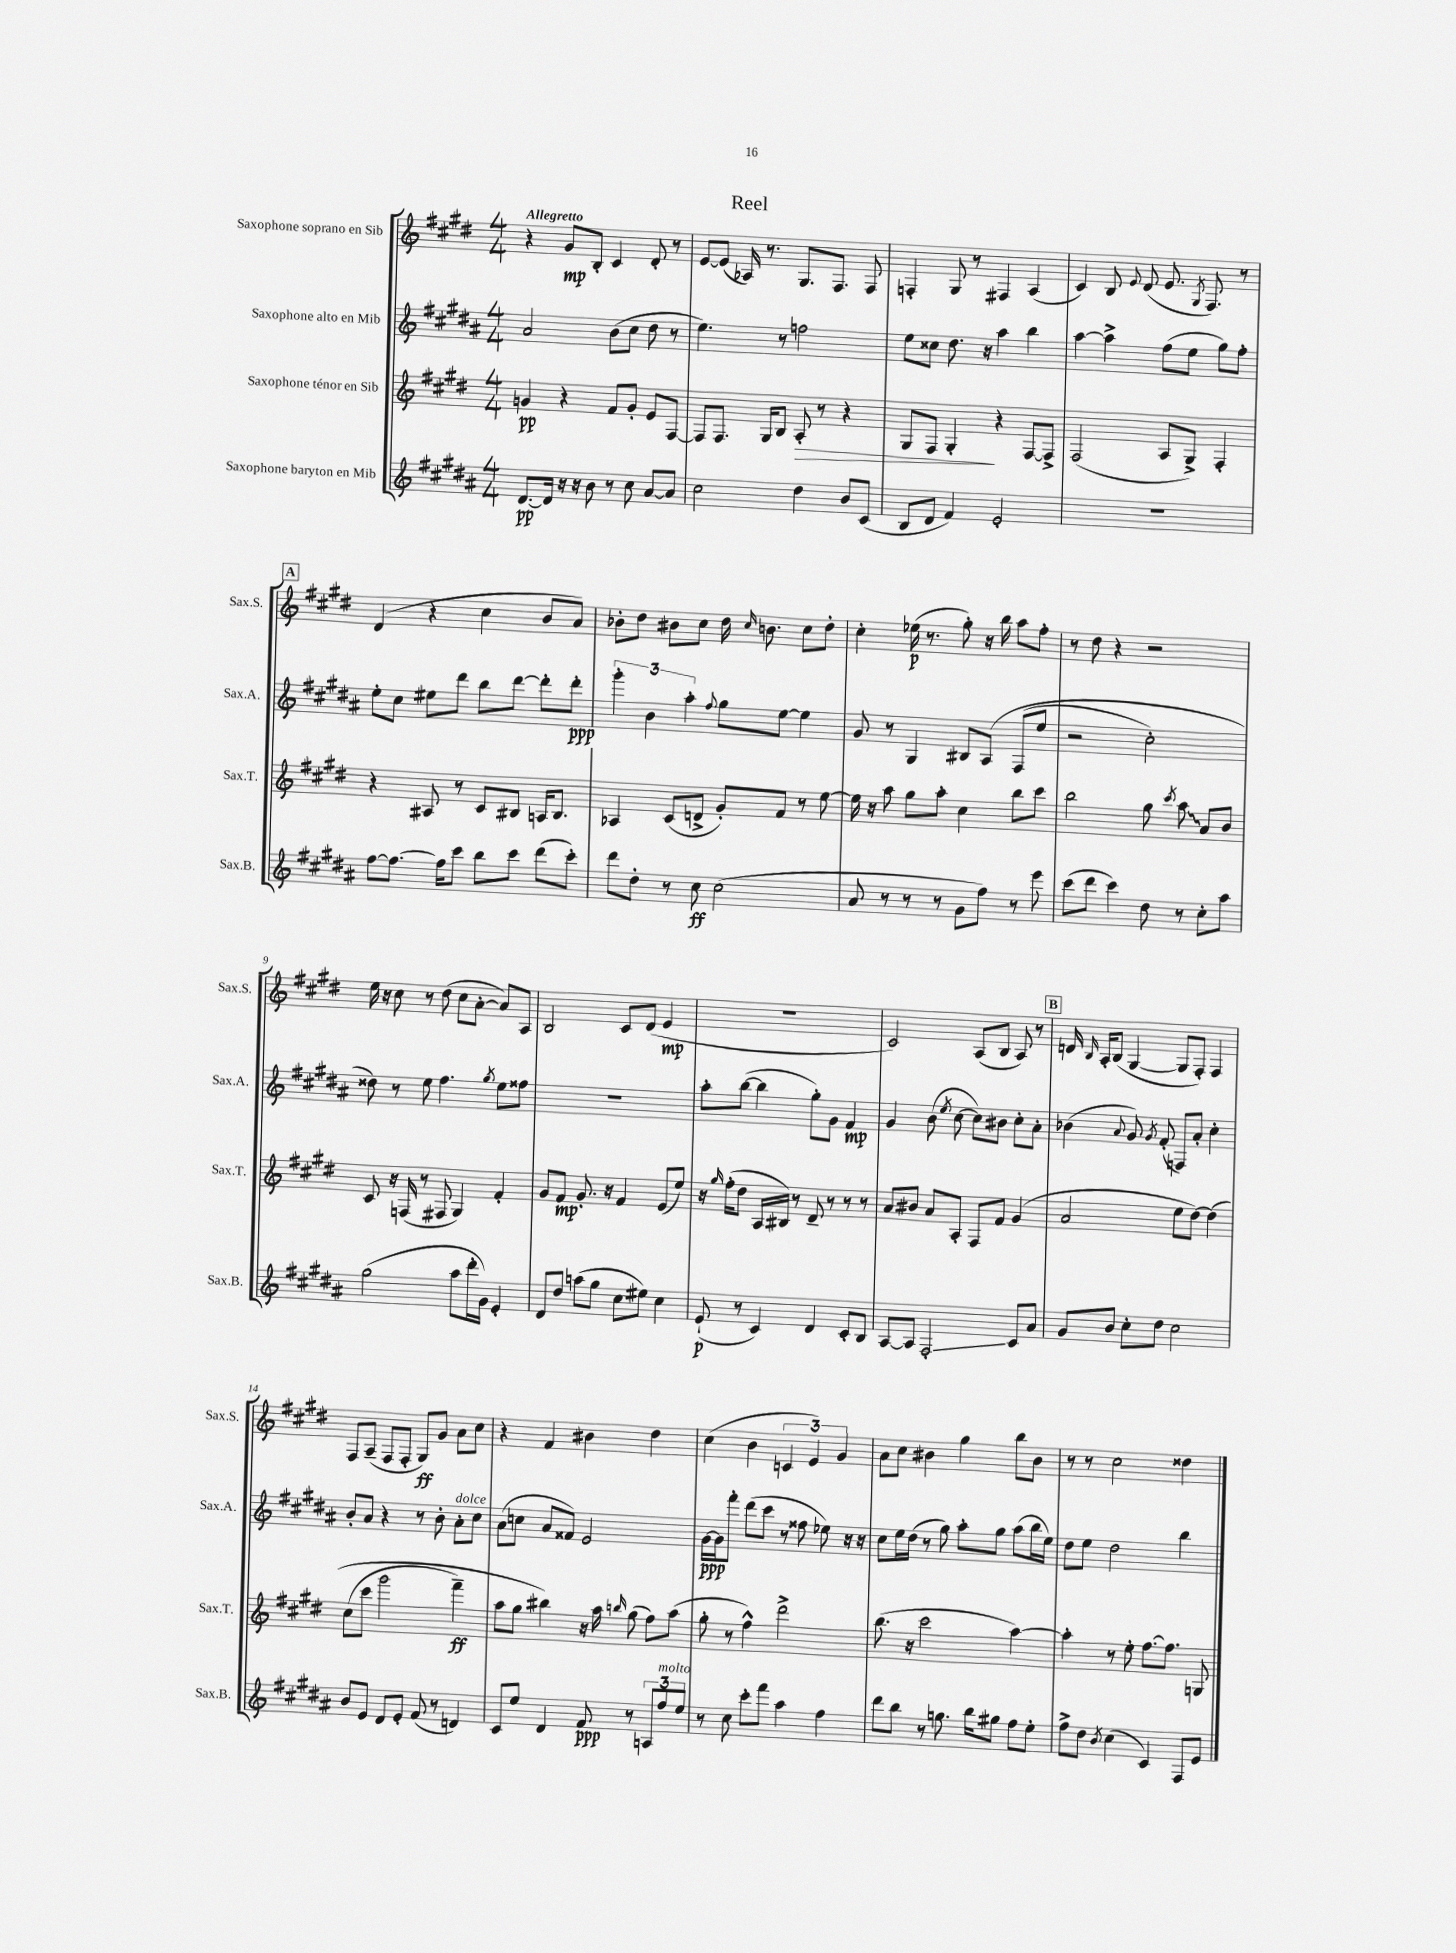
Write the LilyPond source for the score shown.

\header { title = "Reel" }
<<
\new StaffGroup <<
\new Staff = "s0" \with { instrumentName = "Saxophone soprano en Sib" shortInstrumentName = "Sax.S." } {
    \clef treble \key e \major \numericTimeSignature \time 4/4 \tempo "Allegretto"
    \autoBeamOff r4 gis'8[\mp b8]-. cis'4 dis'8-. r8 |
    e'8[~ e'8]( aes16) r8. gis8.[ fis8.] fis8 |
    f4-. gis8 r8 fis4 a4( |
    cis'4) b8 \appoggiatura { e'8 } dis'8( e'8. \acciaccatura { gis8 } fis8.) r8 |
    \mark \markup { \box "A" } dis'4( r4 cis''4 b'8[ a'8]) |
    bes'8[-. dis''8] bis'8[ cis''8] dis''16 \grace { cis''16 } b'8. cis''8[ dis''8]-. |
    cis''4-. ees''16\p( r8. gis''8-.) r16 b''16 a''8[ fis''8]-. |
    r8 dis''8 r4 r2 |
    e''16 r16 cis''8 r8 dis''8( cis''8[ a'8]~-. a'8[) a8] |
    b2 cis'8[ dis'8]( e'4\mp |
    R1 |
    cis'2) a8[( b8] a8) r8 |
    \mark \markup { \box "B" } d'16 \grace { b16 } a16[-. b8]( gis4~ gis8[ fis8]-.) fis4 |
    fis8[ a8]--( fis8[ fis8]-. gis8[\ff) gis'8] a'8[ cis''8] |
    r4 fis'4 bis'4 dis''4 |
    cis''4( b'4 \tuplet 3/2 { c'4 e'4) gis'4 } |
    a'8[ cis''8] bis'4 gis''4 b''8[ bis'8] |
    r8 r8 cis''2 disis''4 \bar "|." |
}
\new Staff = "s1" \with { instrumentName = "Saxophone alto en Mib" shortInstrumentName = "Sax.A." } {
    \clef treble \key b \major \numericTimeSignature \time 4/4
    \autoBeamOff ais'2 b'8[( cis''8] dis''8 r8 |
    e''4.) r8 f''2 |
    e''8[ cisis''8] dis''8. r16 ais''4 b''4 |
    ais''4~ ais''4-> fis''8[( e''8] gis''8[) fis''8]-. |
    \mark \markup { \box "A" } e''8[-. cis''8] eis''8[ dis'''8] b''8[ dis'''8]~ dis'''8[-. dis'''8]-.\ppp |
    \tuplet 3/2 { gis'''4-. b'4 ais''4-. } \appoggiatura { fis''8 } gis''8[ e''8]~ e''4 |
    gis'8 r8 gis4 bis8[ ais8]\( fis8[( e''8] |
    r2 cis''2-.) |
    disis''8\) r8 e''8 fis''4. \acciaccatura { gis''8 } e''8[ fisis''8] |
    R1 |
    ais''8[-. b''8]~( b''4 gis''8[-.) gis'8] fis'4\mp |
    gis'4 b'8( \acciaccatura { e''8 } cis''8~ cis''8[) bis'8] cis''8[-. ais'8]-. |
    \mark \markup { \box "B" } bes'4( \appoggiatura { ais'8 } gis'8) \acciaccatura { gis'8 } fis'8-.( f8[) ais'8]-. cis''4-. |
    b'8[-. ais'8] r4 r8 b'8-. ais'8[-.^\markup { \italic "dolce" } cis''8] |
    ais'8[( c''8] ais'8[ fisis'8]) e'2 |
    gis'16[~\ppp gis'16 fis'''8]-. dis'''8[( cis'''8] r8 fisis''8 ees''8) r16 r16 |
    cis''8[ e''16 dis''16]( r8 gis''8) ais''8[-. gis''8] ais''8[( b''16 e''16]) |
    dis''8[ e''8] dis''2 b''4 \bar "|." |
}
\new Staff = "s2" \with { instrumentName = "Saxophone ténor en Sib" shortInstrumentName = "Sax.T." } {
    \clef treble \key e \major \numericTimeSignature \time 4/4
    \autoBeamOff g'4\pp r4 fis'8[ g'8]-. e'8[ fis8]~ |
    fis8[ fis8.] gis16[ b8] a8-.\> r8 r4 |
    gis8[ fis8] gis4-.\! r4 fis8[~ fis8]-> |
    fis2( a8[ gis8]->) fis4-. |
    \mark \markup { \box "A" } r4 ais8 r8 cis'8[ bis8] a16[ bis8.] |
    aes4 cis'8[( d'8]-> gis'8[-.) fis'8] r8 e''8~ |
    e''16 r16 a''8 gis''8[ a''8]-. cis''4 b''8[ cis'''8] |
    b''2 gis''8 \acciaccatura { cis'''8 } \once \override Glissando.style = #'zigzag a''8\glissando a'8[ b'8] |
    cis'8 r16 f16( r8 fis8 gis4) fis'4-. |
    gis'8[ fis'8]\mp gis'8.-. r16 fis'4 e'8[( e''8]) |
    r16 \grace { gis''16 } fis''16[-.( dis''8] a16[ bis16]) r8 dis'8-- r8 r8 r8 |
    a'8[ bis'8] a'8[ a8]-. fis8[ fis'8] gis'4( |
    \mark \markup { \box "B" } a'2 e''8[ dis''8]~) dis''4\( |
    cis''8[( cis'''8] gis'''2 fis'''4--\ff) |
    a''8[ gis''8] bis''4\) r16 a''16 \grace { b''16 } gis''8( fis''8[) a''8]( |
    gis''8-. r8 fis''4-^) dis'''2-> |
    b''8.( r16 cis'''2 a''4~) |
    a''4-. r8 e''8-. fis''8.[~ fis''8.] g8 \bar "|." |
}
\new Staff = "s3" \with { instrumentName = "Saxophone baryton en Mib" shortInstrumentName = "Sax.B." } {
    \clef treble \key b \major \numericTimeSignature \time 4/4
    \autoBeamOff dis'8.[~\pp dis'16] r16 r16 b'8 r8 cis''8 ais'8[~ ais'8] |
    cis''2 dis''4 b'8[ cis'8]( |
    b8[ dis'8] fis'4) e'2-. |
    R1 |
    \mark \markup { \box "A" } fis''8[~ fis''8.]~ fis''16[ cis'''8] b''8[ cis'''8] dis'''8[( cis'''8]-.) |
    dis'''8[ dis''8]-. r8 cis''8\ff cis''2( |
    ais'8 r8 r8 r8 gis'8[ fis''8]) r8 e'''8 |
    cis'''8[( dis'''8] cis'''4) dis''8 r8 cis''8[-. ais''8] |
    gis''2( ais''8[ dis'''16-. gis'16]) e'4-. |
    dis'8[ dis''8] a''8[( gis''8] cis''8[ eis''8]) cis''4 |
    e'8-!\p( r8 cis'4) dis'4 cis'8[-. b8] |
    ais8[~ ais8] fis2-.\glissando cis'8[ ais'8] |
    \mark \markup { \box "B" } gis'8[ b'8] cis''8[-. dis''8] cis''2 |
    b'8[ e'8] dis'8[ e'8]-. fis'8( r8 d'4) |
    cis'8[ e''8] dis'4 fis'8\ppp r8 \tuplet 3/2 { a8[ fis''8^\markup { \italic "molto" } e''8] } |
    r8 cis''8 cis'''8[-. fis'''8] ais''4 fis''4 |
    dis'''8[ b''8] r8 g''8. b''16[ gis''8] fis''8[ e''8]-. |
    fis''8[-> dis''8] \acciaccatura { b'8 } cis''4( cis'4) fis8[ e'8] \bar "|." |
}
>>
>>
